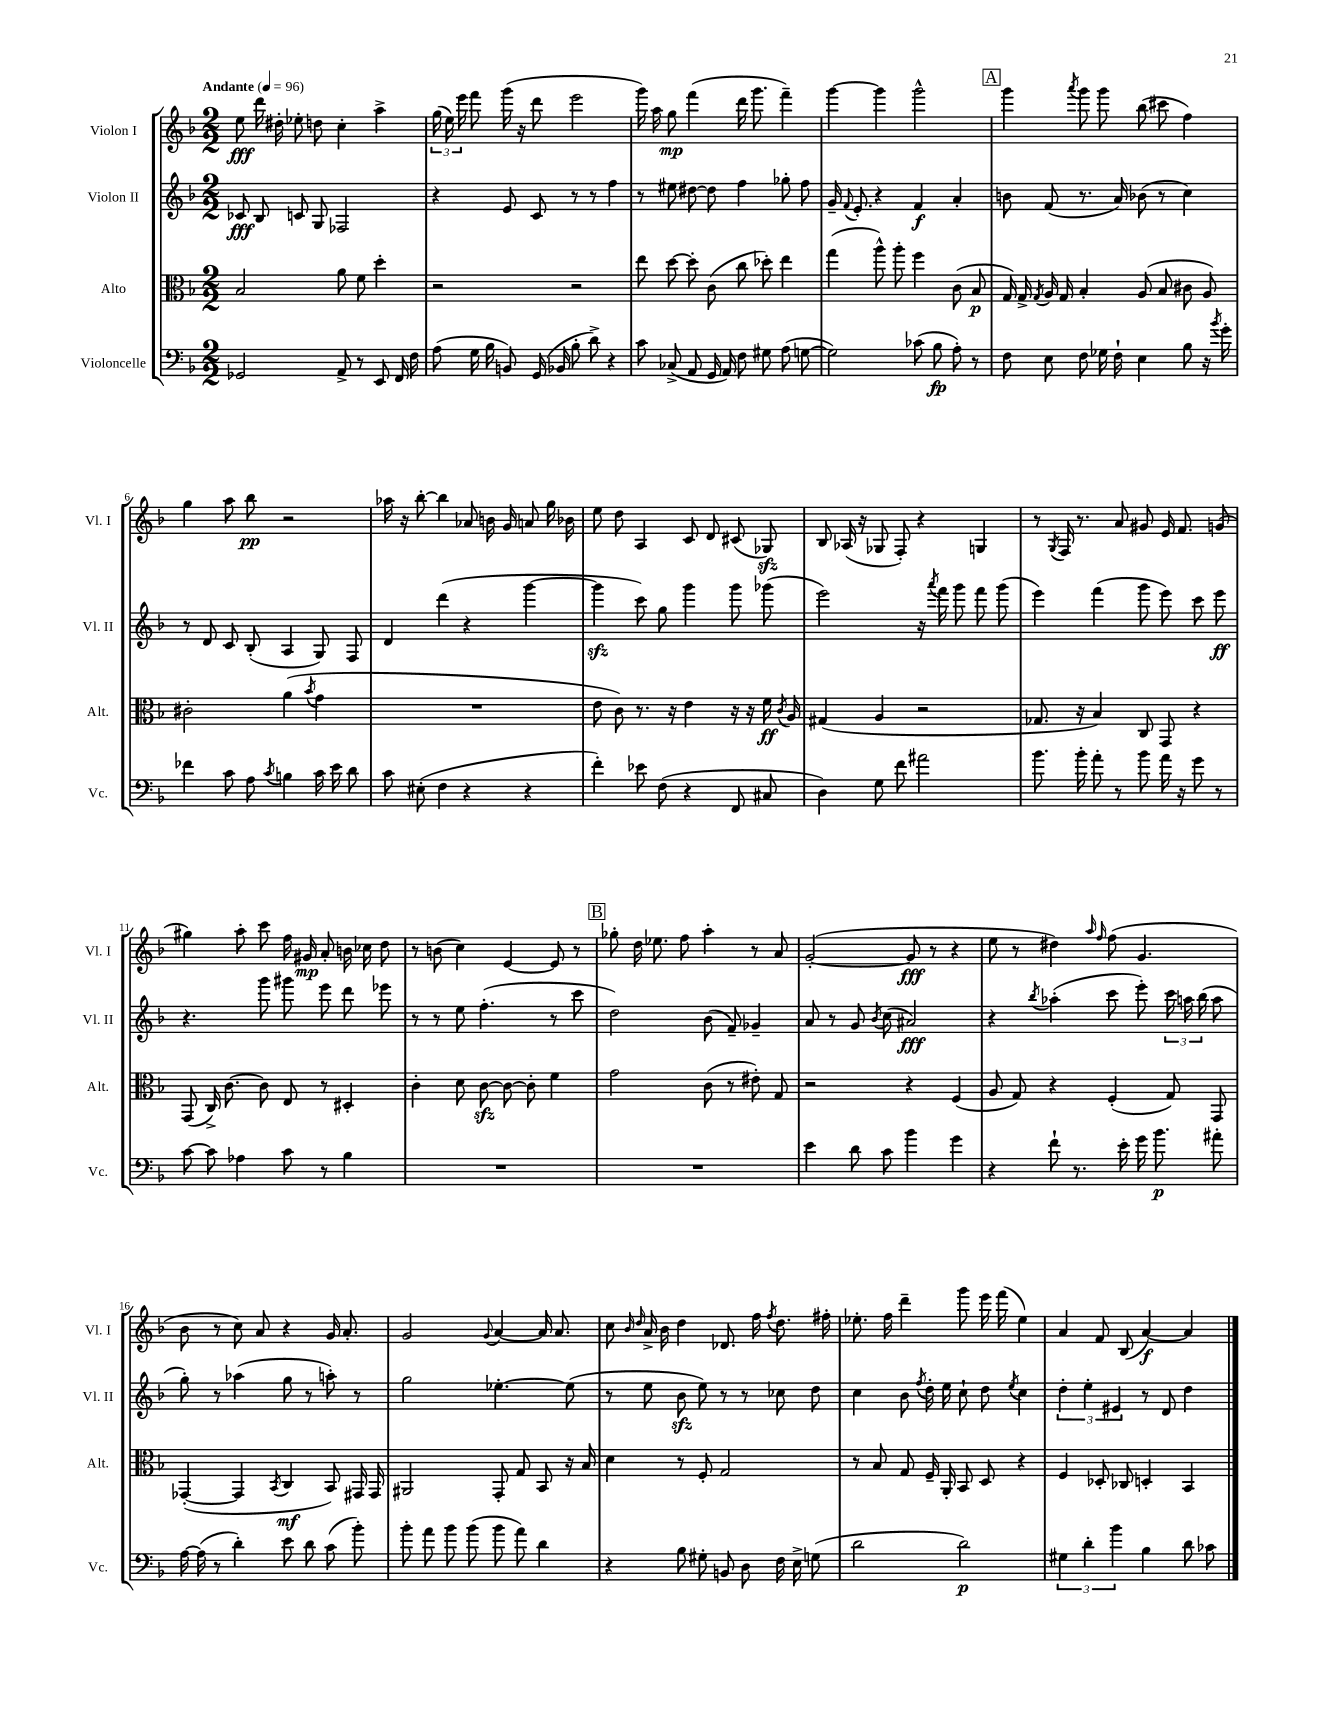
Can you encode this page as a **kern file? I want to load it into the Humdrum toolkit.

**kern	**dynam	**kern	**dynam	**kern	**dynam	**kern	**dynam
*part4	*part4	*part3	*part3	*part2	*part2	*part1	*part1
*staff4	*staff4	*staff3	*staff3	*staff2	*staff2	*staff1	*staff1
*I"Violoncelle	*	*I"Alto	*	*I"Violon II	*	*I"Violon I	*
*I'Vc.	*	*I'Alt.	*	*I'Vl. II	*	*I'Vl. I	*
*clefF4	*	*clefC3	*	*clefG2	*	*clefG2	*
*k[b-]	*	*k[b-]	*	*k[b-]	*	*k[b-]	*
*M2/2	*	*M2/2	*	*M2/2	*	*M2/2	*
*MM96	*	*MM96	*	*MM96	*	*MM96	*
=1	=1	=1	=1	=1	=1	=1	=1
!	!	!	!	!	!	!LO:TX:a:B:t=Andante	!
2GG-X/	.	2B-/	.	8c-X/	fff	8ee\	fff
.	.	.	.	8B-/	.	16ddd\	.
.	.	.	.	.	.	16dd#X'\	.
.	.	.	.	8cn/	.	8ee-X'\	.
.	.	.	.	8G/	.	8ddn\	.
8AA^/	.	8a\	.	2F-X/	.	4cc'\	.
8r	.	8f\	.	.	.	.	.
8EE/	.	4dd'\	.	.	.	4aa^\	.
16FF/	.	.	.	.	.	.	.
16F\	.	.	.	.	.	.	.
=2	=2	=2	=2	=2	=2	=2	=2
(8A\	.	2r	.	4r	.	(24gg\	.
.	.	.	.	.	.	24ee\)	.
.	.	.	.	.	.	24eee\	.
16G\	.	.	.	.	.	8fff\	.
16B-\	.	.	.	.	.	.	.
8BBn/)	.	.	.	8e/	.	(16ggg\	.
.	.	.	.	.	.	16r	.
(16GG/	.	.	.	8c/	.	8ddd\	.
16BB-X/	.	.	.	.	.	.	.
8B-'\	.	2r	.	8r	.	2eee\	.
8d^\)	.	.	.	8r	.	.	.
4r	.	.	.	4ff\	.	.	.
=3	=3	=3	=3	=3	=3	=3	=3
8c\	.	8ee\	.	8r	.	16ggg\)	.
.	.	.	.	.	.	16aa\	.
(8C-X^/	.	[8dd\	.	8ee#X\	.	8gg\	mp
8AA/	.	8dd'\]	.	[8dd#X\	.	(4fff\	.
16GG/	.	(8c\	.	8dd#\]	.	.	.
16AA/)	.	.	.	.	.	.	.
8F\	.	8cc\	.	4ff\	.	16ddd\	.
.	.	.	.	.	.	8.ggg\	.
8G#X\	.	8dd-X'\)	.	.	.	.	.
(8A\	.	4ee\	.	8gg-X'\	.	4fff~\)	.
[8Gn\	.	.	.	8ff\	.	.	.
=4	=4	=4	=4	=4	=4	=4	=4
2G\])	.	(4gg\	.	16g~/	.	[4ggg\	.
.	.	.	.	8qqf/	.	.	.
.	.	.	.	8.e'/	.	.	.
.	.	8aa^^\)	.	4r	.	4ggg\]	.
.	.	8aa'\	.	.	.	.	.
(8c-X\	.	4ff\	.	4f/	f	2ggg^^\	.
8B-\	fp	.	.	.	.	.	.
8A'\)	.	(8c\	.	4a'/	.	.	.
8r	.	8B-/	p	.	.	.	.
!!LO:REH:place=s1:t=A
=5	=5	=5	=5	=5	=5	=5	=5
8F\	.	16G/)	.	8bn\	.	4ggg\	.
.	.	16G^/	.	.	.	.	.
.	.	8qG/	.	.	.	.	.
8E\	.	16A/	.	(8f/	.	.	.
.	.	16G/	.	.	.	.	.
.	.	.	.	.	.	8qaaa/	.
8F\	.	4B-'/	.	8.r	.	8ggg\	.
16G-X\	.	.	.	.	.	8ggg\	.
16F`\	.	.	.	16a/)	.	.	.
4E\	.	(8A/	.	(8b-X\	.	(8bb-\	.
.	.	8B-/	.	8r	.	8ccc#X\	.
8B-\	.	8c#X\	.	4cc\)	.	4ff\)	.
16r	.	8A/)	.	.	.	.	.
8qb-/	.	.	.	.	.	.	.
16g'\	.	.	.	.	.	.	.
!!LO:LB:g=z
=6	=6	=6	=6	=6	=6	=6	=6
4f-X\	.	2c#X'\	.	8r	.	4gg\	.
.	.	.	.	8d/	.	.	.
8c\	.	.	.	8c/	.	8aa\	.
8A\	.	.	.	(8B-'/	.	8bb-\	pp
8qc/	.	.	.	.	.	.	.
4Bn\	.	(4a\	.	4A/	.	2r	.
.	.	8qb-/	.	.	.	.	.
16c\	.	4g\	.	8G/)	.	.	.
16e\	.	.	.	.	.	.	.
8d\	.	.	.	8F/	.	.	.
=7	=7	=7	=7	=7	=7	=7	=7
8c\	.	1r	.	4d/	.	16aa-X\	.
.	.	.	.	.	.	16r	.
(8E#X'\	.	.	.	.	.	[8bb-'\	.
4F\	.	.	.	(4ddd\	.	4bb-\]	.
4r	.	.	.	4r	.	8a-X/	.
.	.	.	.	.	.	16bn\	.
.	.	.	.	.	.	16g/	.
4r	.	.	.	[4ggg\	.	8an/	.
.	.	.	.	.	.	16gg\	.
.	.	.	.	.	.	16b-X\	.
=8	=8	=8	=8	=8	=8	=8	=8
4f'\)	.	8e\	.	4gggzz\]	.	8ee\	.
.	.	8c\)	.	.	.	8dd\	.
8e-X\	.	8.r	.	8ccc\)	.	4A/	.
(8F\	.	.	.	8gg\	.	.	.
.	.	16r	.	.	.	.	.
4r	.	4e\	.	4ggg\	.	8c/	.
.	.	.	.	.	.	8d/	.
8FF/	.	16r	.	8ggg\	.	(8c#X/	.
.	.	16r	.	.	.	.	.
8C#X/	.	16f\	ff	(8ggg-X\	.	8G-Xzz/)	.
.	.	8qc/	.	.	.	.	.
.	.	16A/	.	.	.	.	.
=9	=9	=9	=9	=9	=9	=9	=9
4D\)	.	(4G#X/	.	2eee\)	.	8B-/	.
.	.	.	.	.	.	(16A-X/	.
.	.	.	.	.	.	16r	.
8G\	.	4A/	.	.	.	8G-X/	.
8f\	.	.	.	.	.	8F'/)	.
2a#X\	.	2r	.	16r	.	4r	.
.	.	.	.	8qaaa/	.	.	.
.	.	.	.	16fff\	.	.	.
.	.	.	.	8ggg\	.	.	.
.	.	.	.	8fff\	.	4Gn/	.
.	.	.	.	(8ggg\	.	.	.
=10	=10	=10	=10	=10	=10	=10	=10
8.b-\	.	8.G-X/	.	4eee\)	.	8r	.
.	.	.	.	.	.	8qG/	.
.	.	.	.	.	.	16F/	.
16b-'\	.	16r	.	.	.	8.r	.
8a'\	.	4B-/)	.	(4fff\	.	.	.
8r	.	.	.	.	.	8a/	.
8b-\	.	8C/	.	8ggg\	.	8g#X/	.
16a\	.	8GG/	.	8eee\)	.	16e/	.
16r	.	.	.	.	.	8.f/	.
8g\	.	4r	.	8ccc\	.	.	.
8r	.	.	.	8eee\	ff	(8gn/	.
!!LO:LB:g=z
=11	=11	=11	=11	=11	=11	=11	=11
[8c\	.	(8GG/	.	4.r	.	4gg#X\)	.
8c\]	.	16C^/)	.	.	.	.	.
.	.	[8.c\	.	.	.	.	.
4A-X\	.	.	.	.	.	8aa'\	.
.	.	8c\]	.	8ggg\	.	8ccc\	.
8c\	.	8E/	.	8ggg#X\	.	16ff\	.
.	.	.	.	.	.	16g#X/	mp
8r	.	8r	.	8eee\	.	8a'/	.
4B-\	.	4D#X'/	.	8ddd\	.	16bn\	.
.	.	.	.	.	.	16cc-X\	.
.	.	.	.	8eee-X\	.	8dd\	.
=12	=12	=12	=12	=12	=12	=12	=12
1r	.	4c'\	.	8r	.	8r	.
.	.	.	.	8r	.	(8bn\	.
.	.	8d\	.	8ee\	.	4cc\)	.
.	.	[8czz\	.	(4.ff'\	.	.	.
.	.	8c\_	.	.	.	[4e/	.
.	.	8c'\]	.	.	.	.	.
.	.	4f\	.	8r	.	8e/]	.
.	.	.	.	8ccc\	.	8r	.
!!LO:REH:place=s1:t=B
=13	=13	=13	=13	=13	=13	=13	=13
1r	.	2g\	.	2dd\)	.	8gg-X'\	.
.	.	.	.	.	.	16dd\	.
.	.	.	.	.	.	8.ee-X\	.
.	.	.	.	.	.	8ff\	.
.	.	(8c\	.	(8b-\	.	4aa'\	.
.	.	8r	.	8f~/)	.	.	.
.	.	8e#X'\)	.	4g-X~/	.	8r	.
.	.	8G/	.	.	.	8a/	.
=14	=14	=14	=14	=14	=14	=14	=14
4e\	.	2r	.	8a/	.	([2g'/	.
.	.	.	.	8r	.	.	.
8d\	.	.	.	8g/	.	.	.
.	.	.	.	8qb-/	.	.	.
8c\	.	.	.	(8cc\	.	.	.
4b-\	.	4r	.	2a#X/)	fff	8g/]	fff
.	.	.	.	.	.	8r	.
4g\	.	(4F/	.	.	.	4r	.
=15	=15	=15	=15	=15	=15	=15	=15
4r	.	8A/	.	4r	.	8ee\	.
.	.	8G/)	.	.	.	8r	.
.	.	.	.	8qbb-/	.	.	.
8f`\	.	4r	.	(4aa-X'\	.	4dd#X\)	.
8.r	.	.	.	.	.	.	.
.	.	.	.	.	.	16qqaa/	.
.	.	.	.	.	.	16qqff/	.
.	.	(4F'/	.	8ccc\	.	(8ff\	.
16e'\	.	.	.	.	.	.	.
16g\	.	.	.	8eee'\)	.	4.g/	.
8.b-\	p	.	.	.	.	.	.
.	.	8G/)	.	24ccc\	.	.	.
.	.	.	.	24aan\	.	.	.
.	.	.	.	(24bb-\	.	.	.
8a#X'\	.	8GG/	.	8aa\	.	.	.
!!LO:LB:g=z
=16	=16	=16	=16	=16	=16	=16	=16
[16A\	.	([4GG-X'/	.	8gg'\)	.	8b-\	.
(16A\]	.	.	.	.	.	.	.
8r	.	.	.	8r	.	8r	.
4d'\)	.	4GG-/]	.	(4aa-X\	.	8cc\)	.
.	.	.	.	.	.	8a/	.
.	.	8qBB-/	.	.	.	.	.
8e\	.	4C/	mf	8gg\	.	4r	.
8d\	.	.	.	8r	.	.	.
(8c\	.	8BB-/)	.	8aan'\)	.	16g/	.
.	.	.	.	.	.	8.a'/	.
8b-'\)	.	16GG#X/	.	8r	.	.	.
.	.	16GG#/	.	.	.	.	.
=17	=17	=17	=17	=17	=17	=17	=17
8b-'\	.	2AA#X/	.	2gg\	.	2g/	.
8a\	.	.	.	.	.	.	.
8b-\	.	.	.	.	.	.	.
(8b-\	.	.	.	.	.	.	.
.	.	.	.	.	.	8qqg/	.
8b-\	.	8GG'/	.	[4.ee-X'\	.	[4a/	.
8a\)	.	8G/	.	.	.	.	.
4d\	.	8BB-/	.	.	.	16a/]	.
.	.	.	.	.	.	8.a/	.
.	.	16r	.	(8ee-\]	.	.	.
.	.	16B-/	.	.	.	.	.
=18	=18	=18	=18	=18	=18	=18	=18
4r	.	4d\	.	8r	.	8cc\	.
.	.	.	.	.	.	16qqb-/	.
.	.	.	.	.	.	16qqdd/	.
.	.	.	.	8ee\	.	16a^/	.
.	.	.	.	.	.	16b-\	.
8B-\	.	8r	.	8b-zz\	.	4dd\	.
8G#X'\	.	8F'/	.	8ee\)	.	.	.
8BBn/	.	2G/	.	8r	.	8.d-X/	.
8D\	.	.	.	8r	.	.	.
.	.	.	.	.	.	16ff\	.
.	.	.	.	.	.	8qff/	.
16F\	.	.	.	8cc-X\	.	8.dd\	.
16E^\	.	.	.	.	.	.	.
(8Gn\	.	.	.	8dd\	.	.	.
.	.	.	.	.	.	16ff#X'\	.
=19	=19	=19	=19	=19	=19	=19	=19
2d\	.	8r	.	4cc\	.	8.ee-X'\	.
.	.	8B-/	.	.	.	.	.
.	.	.	.	.	.	16ff\	.
.	.	8G/	.	8b-\	.	4ddd~\	.
.	.	.	.	8qff/	.	.	.
.	.	16F~/	.	16dd'\	.	.	.
.	.	16AA'/	.	16ee\	.	.	.
2d\)	p	8BB-/	.	8cc`\	.	8ggg\	.
.	.	8D/	.	8dd\	.	16eee\	.
.	.	.	.	.	.	(16fff\	.
.	.	.	.	8qee/	.	.	.
.	.	4r	.	4cc\	.	4ee-\)	.
=20	=20	=20	=20	=20	=20	=20	=20
6G#X\	.	4F/	.	6dd'\	.	4a/	.
6d'\	.	.	.	6ee'\	.	.	.
.	.	8D-X'/	.	.	.	8f/	.
6b-\	.	.	.	6e#X/	.	.	.
.	.	8C-X/	.	.	.	(8B-/	.
4B-\	.	4Dn'/	.	8r	.	[4a/)	f
.	.	.	.	8d/	.	.	.
8d\	.	4BB-/	.	4dd\	.	4a/]	.
8c-X\	.	.	.	.	.	.	.
==	==	==	==	==	==	==	==
*-	*-	*-	*-	*-	*-	*-	*-
